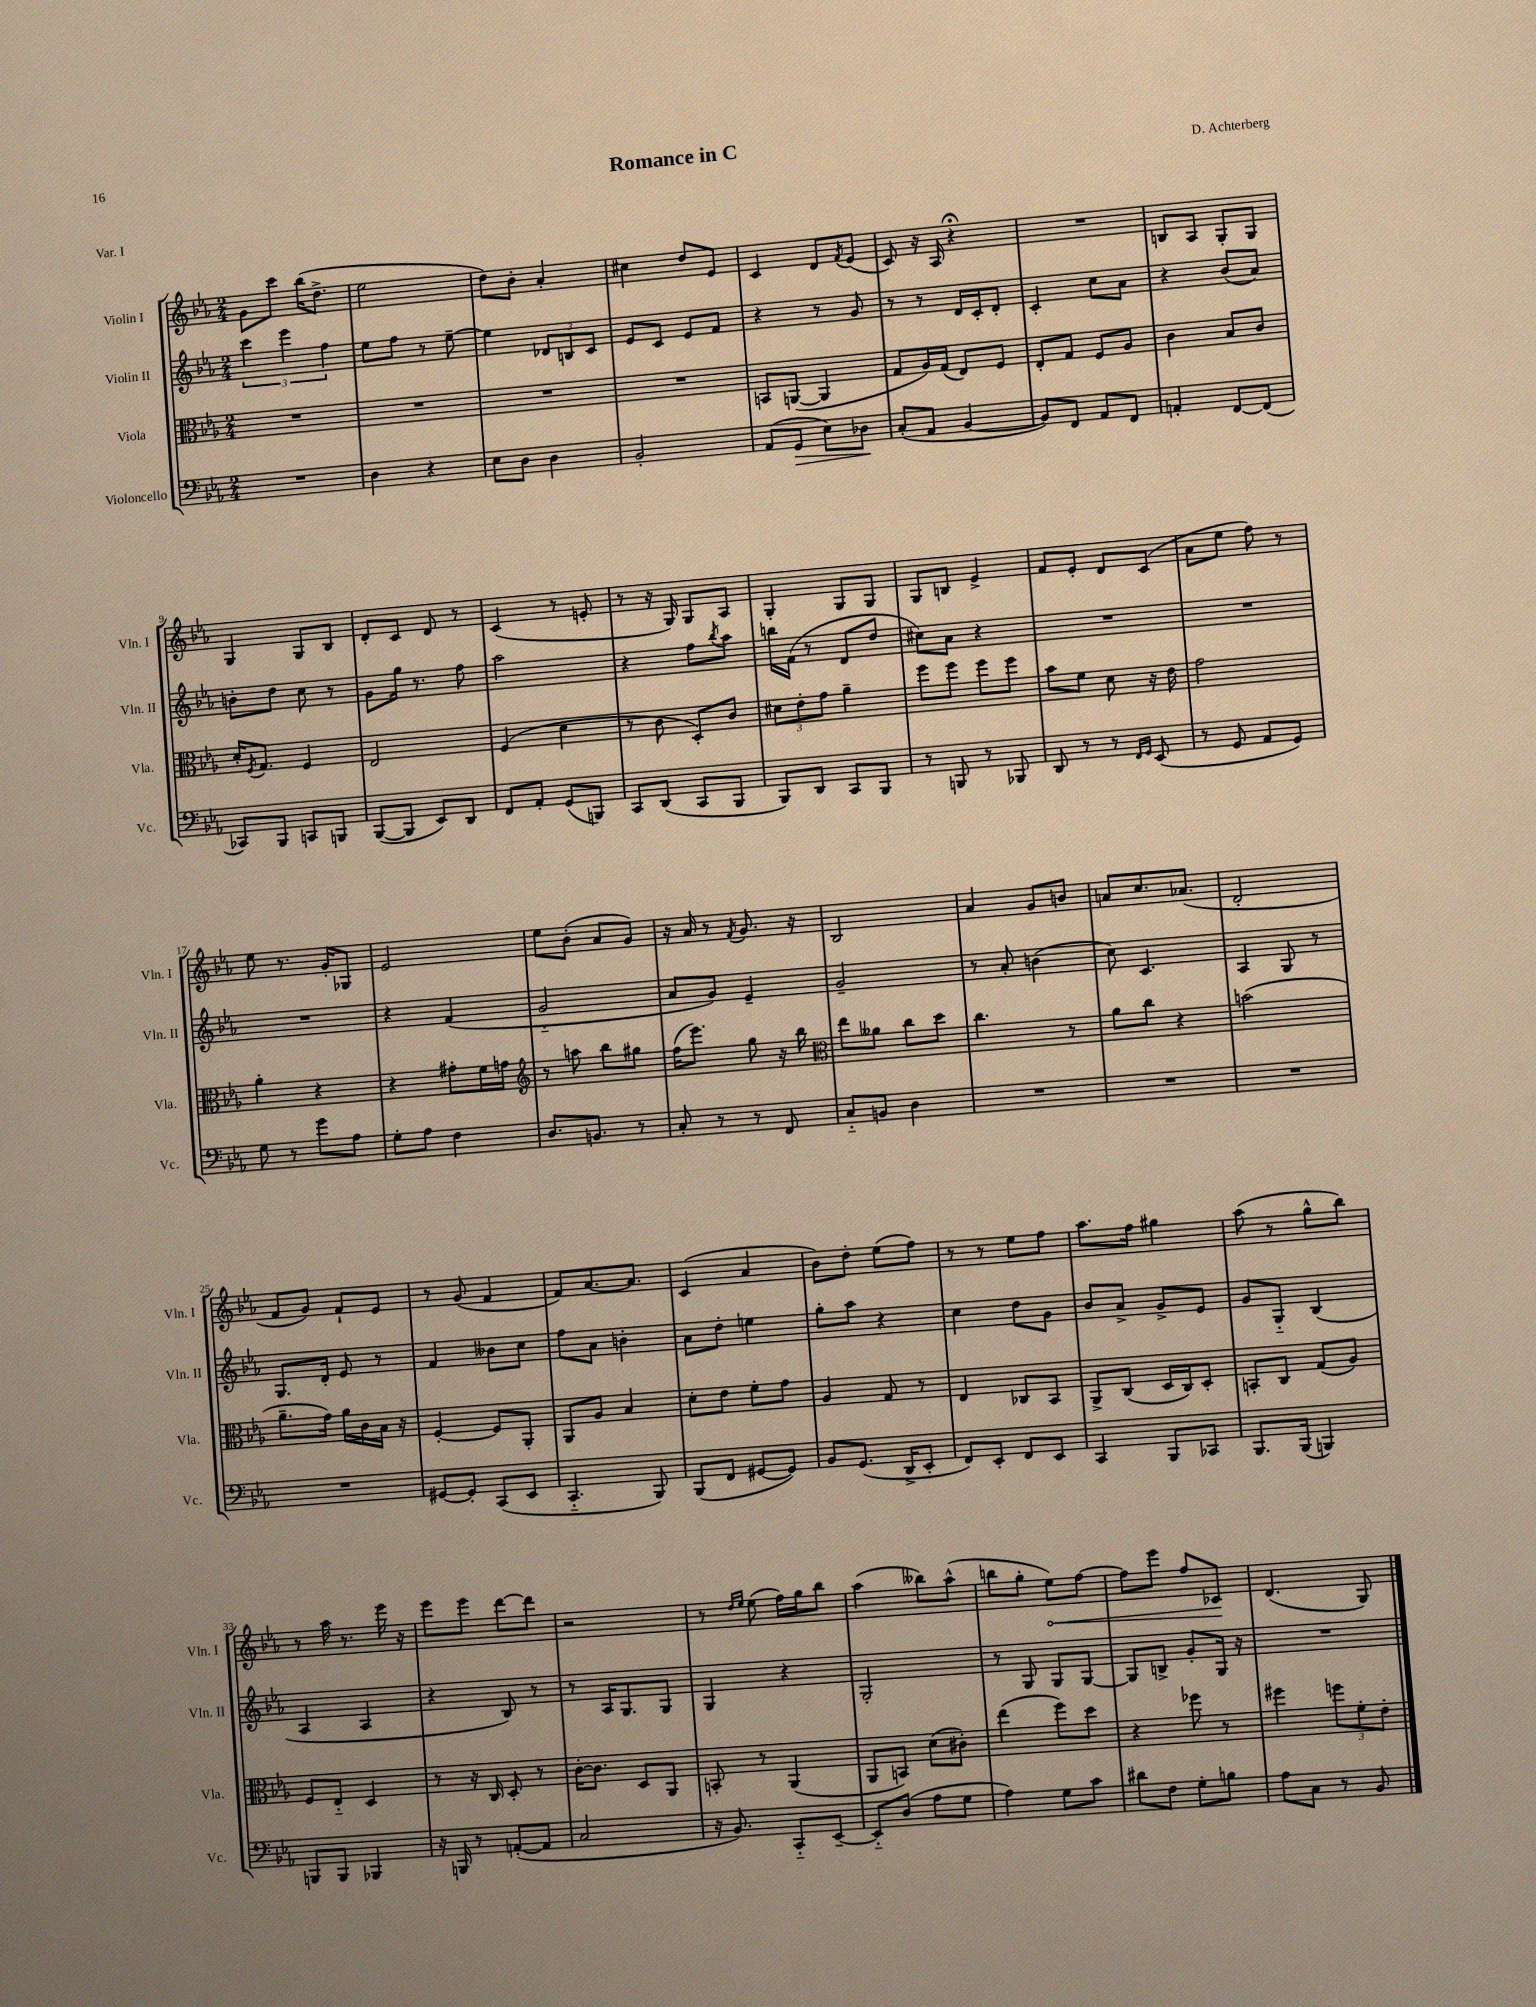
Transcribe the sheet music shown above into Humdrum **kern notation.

**kern	**dynam	**kern	**kern	**kern	**dynam
*part4	*part4	*part3	*part2	*part1	*part1
*staff4	*staff4	*staff3	*staff2	*staff1	*staff1
*I"Violoncello	*	*I"Viola	*I"Violin II	*I"Violin I	*
*I'Vc.	*	*I'Vla.	*I'Vln. II	*I'Vln. I	*
*clefF4	*	*clefC3	*clefG2	*clefG2	*
*k[b-e-a-]	*	*k[b-e-a-]	*k[b-e-a-]	*k[b-e-a-]	*
*M2/4	*	*M2/4	*M2/4	*M2/4	*
=1	=1	=1	=1	=1	=1
2r	.	2r	6ccc\	8g\L	.
.	.	.	.	8ccc\J	.
.	.	.	6eee-\	.	.
.	.	.	.	(16bb-\KL	.
.	.	.	.	8.dd^\J	.
.	.	.	6ff\	.	.
=2	=2	=2	=2	=2	=2
4D\	.	2r	8ee-\L	2ee-\	.
.	.	.	8ff\J	.	.
4r	.	.	8r	.	.
.	.	.	[8ee-~\	.	.
=3	=3	=3	=3	=3	=3
8E-\L	.	2r	4ee-\]	8dd\L)	.
8D\J	.	.	.	8b-'\J	.
4D\	.	.	12d-X/L	4a-'/	.
.	.	.	12Bn/	.	.
.	.	.	12c/J	.	.
=4	=4	=4	=4	=4	=4
2BB-'/	.	2r	8e-/L	4cc#X\	.
.	.	.	8c/J	.	.
.	.	.	8e-/L	8dd/L	.
.	.	.	8f/J	8e-/J	.
=5	=5	=5	=5	=5	=5
(8AA-/L	.	8BBn/L	4r	4c/	.
!	!LO:HP:b	!	!	!	!
8GG/J	>	([8AAn/J	.	.	.
8E-\L)	.	4AA/]	8r	8d/L	.
.	.	.	.	8qf/	.
8D-X\J	.	.	8g/	(8e-/J	.
.	]	.	.	.	.
=6	=6	=6	=6	=6	=6
(8C'/L	.	8G/L	8r	8c/)	.
8AA-/J	.	16A-/L)	8r	16r	.
.	.	(16G/JJ	.	16A-/	.
[4BB-/	.	8E-/L)	16d/LL	4r;<	.
.	.	.	16c'/J	.	.
.	.	8F/J	8d'/J	.	.
=7	=7	=7	=7	=7	=7
8BB-/L])	.	8E-'/L	4c'/	2r	.
8FF/J	.	8G/J	.	.	.
8AA-/L	.	8F/L	8cc\L	.	.
8FF/J	.	8A-/J	8a-\J	.	.
=8	=8	=8	=8	=8	=8
4AAn'/	.	4c\	4r	8Bn/L	.
.	.	.	.	8A-/J	.
[8FF/L	.	8B-/L	(8b-/L	8G'/L	.
(8FF/J]	.	8c/J	8a-/J)	8G/J	.
!!LO:LB:g=z
=9	=9	=9	=9	=9	=9
8CC-X/L)	.	16d'/KL	8bn'\L	4G/	.
.	.	8qF/	.	.	.
.	.	8.G/J	.	.	.
8BBB-/J	.	.	8dd\J	.	.
8CCn/L	.	4F/	8cc\	8G/L	.
8BBBn/J	.	.	8r	8B-/J	.
=10	=10	=10	=10	=10	=10
([8BBB-/L	.	2E-/	8g\L	8d'/L	.
8BBB-/J]	.	.	16gg\Jk	8c/J	.
.	.	.	8.r	.	.
8EE-/L)	.	.	.	8d/	.
8DD/J	.	.	8ff\	8r	.
=11	=11	=11	=11	=11	=11
8FF/L	.	(4F/	2aa-\	(4c/	.
8AA-'/J	.	.	.	.	.
(8GG/L	.	4d\	.	8r	.
8BBBn/J)	.	.	.	8en'/	.
=12	=12	=12	=12	=12	=12
8CC/L	.	8r	4r	8r	.
(8DD/J	.	8c\	.	16r	.
.	.	.	.	16G/)	.
8CC/L	.	8D'/L)	8ff\L	8G/L	.
.	.	.	8qbb-/	.	.
8BBB-/J	.	8c/J	8aa-\J	8A-/J	.
=13	=13	=13	=13	=13	=13
8BBB-/L)	.	12d#X\L	16bbn\LL	4G'/	.
.	.	.	(16f\JJ	.	.
.	.	12e-'\	.	.	.
8DD/J	.	.	8r	.	.
.	.	12g\J	.	.	.
8CC/L	.	4a-~\	8d/L	8G/L	.
8BBB-/J	.	.	8dd/J	8G/J	.
=14	=14	=14	=14	=14	=14
8r	.	8ff\L	8cc#X\L)	8G/L	.
8BBBn/	.	8ff\J	8a-\J	8Bn/J	.
8r	.	8ff\L	4r	4e-^/	.
8BBB-X/	.	8ff\J	.	.	.
=15	=15	=15	=15	=15	=15
8DD/	.	8b-\L	2r	8f/L	.
8r	.	8f\J	.	8e-'/J	.
8r	.	8d\	.	8d/L	.
16qqFF/LL	.	.	.	.	.
16qqGG/JJ	.	.	.	.	.
(8EE-/	.	16r	.	(8c/J	.
.	.	16e-\	.	.	.
=16	=16	=16	=16	=16	=16
8r	.	2g\	2r	8a-\L	.
8GG/	.	.	.	8ee-\J	.
8AA-/L	.	.	.	8ff\)	.
8GG/J)	.	.	.	8r	.
!!LO:LB:g=z
=17	=17	=17	=17	=17	=17
8G\	.	4a-'\	2r	8ee-\	.
8r	.	.	.	8.r	.
8g\L	.	4r	.	.	.
.	.	.	.	16g'/KL	.
8A-\J	.	.	.	8G-X/J	.
=18	=18	=18	=18	=18	=18
8G'\L	.	4r	4r	2e-/	.
8A-\J	.	.	.	.	.
4F\	.	8g#X'\L	(4f/	.	.
.	.	16f\L	.	.	.
.	.	16gn\JJ	.	.	.
=19	=19	=19	=19	=19	=19
*	*	*clefG2	*	*	*
8.D/L	.	8r	2g/	8ee-\L	.
.	.	8aan\	.	(8b-'\J	.
8.BBn/J	.	.	.	.	.
.	.	8bb-\L	.	8a-/L	.
8r	.	8gg#X\J	.	8g/J)	.
=20	=20	=20	=20	=20	=20
8C'/	.	(16ff\KL	8a-/L	16r	.
.	.	8.eee-\J)	.	16a-/	.
8r	.	.	8g/J)	8r	.
.	.	.	.	8qf/	.
8r	.	8gg\	4e-~/	8.g/	.
8FF/	.	16r	.	.	.
.	.	16bb-\	.	16r	.
=21	=21	=21	=21	=21	=21
*	*	*clefC3	*	*	*
8C/L	.	8ee-\L	2g~/	2B-/	.
8BBn/J	.	8a--X\J	.	.	.
4D\	.	8cc\L	.	.	.
.	.	8dd\J	.	.	.
=22	=22	=22	=22	=22	=22
2r	.	4.cc\	8r	4a-/	.
.	.	.	8a-'/	.	.
.	.	.	(4bn\	8g/L	.
.	.	8r	.	8bn/J	.
=23	=23	=23	=23	=23	=23
2r	.	8a-\L	8cc\)	8an/L	.
.	.	8cc\J	4.c/	8.cc/	.
.	.	4r	.	.	.
.	.	.	.	(8.a-X/J	.
=24	=24	=24	=24	=24	=24
2r	.	(2bn\	4A-/	2d'/	.
.	.	.	8G/	.	.
.	.	.	8r	.	.
!!LO:LB:g=z
=25	=25	=25	=25	=25	=25
2r	.	8.a-~\L	8.G/L	8f/L	.
.	.	.	.	8g/J)	.
.	.	16g\Jk)	16d'/Jk	.	.
.	.	16a-\LL	8e-/	8f`/L	.
.	.	16c\	.	.	.
.	.	16B-\JJ	8r	8e-/J	.
.	.	16r	.	.	.
=26	=26	=26	=26	=26	=26
[8GG#X/L	.	[4F'/	4f/	8r	.
8GG#'/J]	.	.	.	(8g/	.
(8CC/L	.	8F/L]	8b--X\L	4f/	.
8EE-/J	.	8AA-'/J	8cc\J	.	.
=27	=27	=27	=27	=27	=27
4.CC/	.	8AA-/L	8ff\L	8f/L)	.
.	.	8A-/J	8a-\J	[8.a-/	.
.	.	4B-/	4bn'\	.	.
.	.	.	.	8.a-/J]	.
8BBB-/)	.	.	.	.	.
=28	=28	=28	=28	=28	=28
(8BBB-/L	.	8d'\L	8a-\L	(4c/	.
8FF/J	.	8e-\J	8dd'\J	.	.
[8GG#X/L	.	8f'\L	4een\	4a-/	.
8GG#/J])	.	8g\J	.	.	.
=29	=29	=29	=29	=29	=29
8BB-/L	.	4A-/	8gg'\L	8b-\L)	.
(8.GG/J	.	.	8aa-\J	8dd'\J	.
.	.	8G/	4r	(8ee-\L	.
16DD^/KL	.	.	.	.	.
8EE-'/J	.	8r	.	8ff\J)	.
=30	=30	=30	=30	=30	=30
8FF/L)	.	4E-/	4cc\	8r	.
8EE-'/J	.	.	.	8r	.
8FF/L	.	8C-X/L	8dd\L	8ee-\L	.
8EE-/J	.	8BB-/J	8g\J	8ff\J	.
=31	=31	=31	=31	=31	=31
4CC/	.	8AA-^/L	8b-/L	8.aa-\L	.
.	.	(8C/J	8a-^/J	.	.
.	.	.	.	16ff\Jk	.
8BBB-/L	.	16D/LL	8g^/L	4gg#X\	.
.	.	16C/J)	.	.	.
8CC-X/J	.	8D'/J	8e-/J	.	.
=32	=32	=32	=32	=32	=32
8.BBB-/L	.	8BBn'/L	8g/L	(8aa-\	.
.	.	8C/J	8G/J	8r	.
(16BBB-/Jk	.	.	.	.	.
4BBBn/)	.	(8G/L	(4B-/	8gg^^\L	.
.	.	8A-/J)	.	8bb-\J)	.
!!LO:LB:g=z
=33	=33	=33	=33	=33	=33
8BBBn/L	.	8F/L	4A-/	8r	.
8BBB/J	.	8E-/J	.	16aa-\	.
.	.	.	.	8.r	.
4BBB-X/	.	4D/	4A-/	.	.
.	.	.	.	16eee-\	.
.	.	.	.	16r	.
=34	=34	=34	=34	=34	=34
16r	.	8r	4r	8eee-\L	.
16BBBn/	.	.	.	.	.
8r	.	16r	.	8eee-\J	.
.	.	16C/	.	.	.
([8AAn'/L	.	8D'/	8B-/)	[8ddd\L	.
8AA/J]	.	8r	8r	8ddd\J]	.
=35	=35	=35	=35	=35	=35
2C/	.	[16c'\KL	8r	2r	.
.	.	8.c\J]	.	.	.
.	.	.	16A-/KL	.	.
.	.	.	8.G/	.	.
.	.	8D/L	.	.	.
.	.	8AA-/J	8G/J	.	.
=36	=36	=36	=36	=36	=36
16r	.	8BBn'/	4G/	8r	.
8.BB-/)	.	.	.	.	.
.	.	.	.	16qqdd/LL	.
.	.	.	.	16qqee-/JJ	.
.	.	8r	.	(8ee-\	.
8CC/L	.	(4AA-/	4r	16ff\LL)	.
.	.	.	.	16gg\J	.
[8EE-~/J	.	.	.	8bb-\J	.
=37	=37	=37	=37	=37	=37
8EE-/L]	.	8AA-/L	2G'/	(4aa-\	.
(8D/J	.	8BBn/J)	.	.	.
8A-\L	.	(8d\L	.	8bb--X\L)	.
8G\J	.	8c#X'\J)	.	(8aa-^^\J	.
=38	=38	=38	=38	=38	=38
4A-\)	.	(4ee-\	8r	8bbn\L	.
.	.	.	8G/	8gg'\J	.
!	!	!	!	!	!LO:HP:b
8G\L	.	8ff\L)	8G/L	8ee-\L)	<
8c\J	.	8dd\J	[8G/J	[8ff\J	.
=39	=39	=39	=39	=39	=39
8d#X\L	.	4r	8G/L]	8ff\L]	.
8F\J	.	.	8Bn^/J	8eee-\J	.
8G'\L	.	8ff-X\	8g'/L	8ff/L	.
8Bn\J	.	8r	16G/Jk	8c-X/J	.
.	.	.	16r	.	.
.	.	.	.	.	[
=40	=40	=40	=40	=40	=40
8A-\L	.	4ff#X\	2r	(4.d/	.
8C\J	.	.	.	.	.
8r	.	12ffn\L	.	.	.
.	.	12f'\	.	.	.
8BB-/	.	.	.	8G/)	.
.	.	12e-'\J	.	.	.
==	==	==	==	==	==
*-	*-	*-	*-	*-	*-
